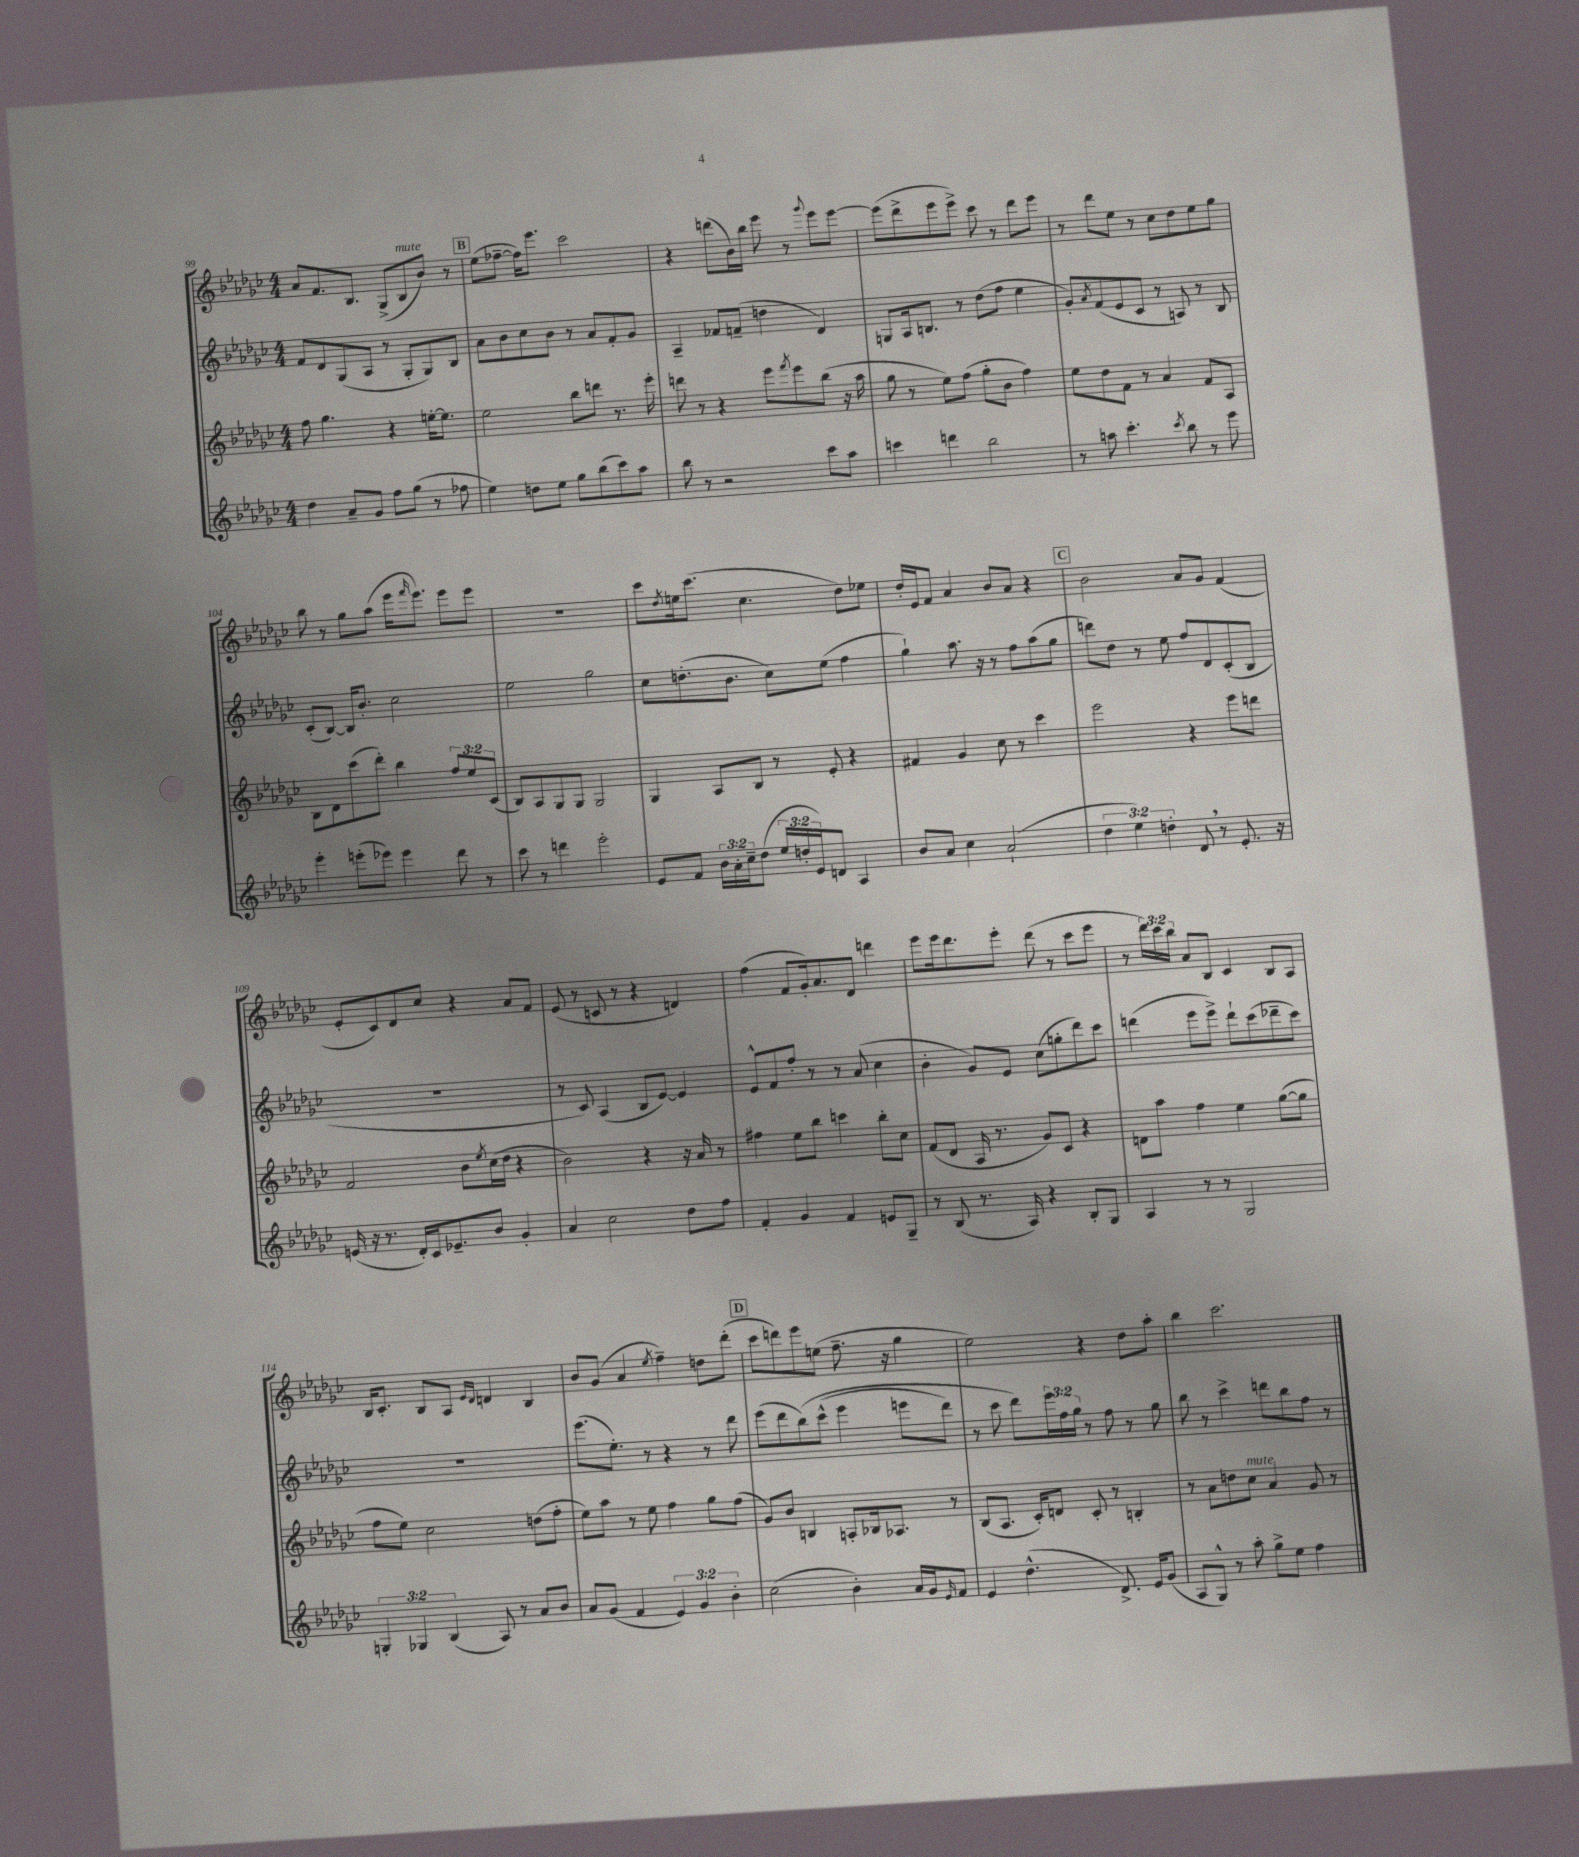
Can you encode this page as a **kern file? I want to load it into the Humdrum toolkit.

**kern	**kern	**kern	**kern
*staff4	*staff3	*staff2	*staff1
*clefG2	*clefG2	*clefG2	*clefG2
*k[b-e-a-d-g-c-]	*k[b-e-a-d-g-c-]	*k[b-e-a-d-g-c-]	*k[b-e-a-d-g-c-]
*M4/4	*M4/4	*M4/4	*M4/4
4dd-\	8ff\	8f/L	8a-/L
.	4.gg-\	8d-/	8.f/
8a-~/L	.	(8G-/	.
.	.	.	8.B-/J
8g-/J	.	8A-/J	.
8ff\L	4r	8r	(8G-^/L
(8gg-\J	.	8G-'/L	8B-/
8r	[16ee'\LK	8G-/)	8b-/J)
.	8.ee\]J	.	.
8ff-\	.	8B-/J	8r
=	=	=	=
4ee-\)	2ee-\	8a-\L	(8ee-\L
.	.	8b-\	[8ff-~\J
8dd\L	.	8cc-\	16ff-\]LK)
.	.	.	8.eee-\J
8ee-\J	.	8b-\J	.
8gg-\L	8bb-\L	8r	2ccc-\
(8bb-\	8ddd\J	8a-/L	.
8ccc-\)	8.r	8f'/	.
8aa-\J	.	8g-/J	.
.	16eee-'\	.	.
=	=	=	=
8bb-\	8ddd\	4A-~/	4r
8r	8r	.	.
2r	4r	8f-/L	(8ddd\L
.	.	(8f~/J	16b-\L)
.	.	.	16bb-\JJ
.	8eee-\L	4dd\	8eee-\
.	8qfff/	.	.
.	8eee-\	.	8r
.	.	.	8qqggg-/
8ccc-\L	(8bb-\J	4d-/)	8eee-\L
8aa-\J	16r	.	[8eee-\J
.	16aa-\	.	.
=	=	=	=
4ccc\	8gg-\	8G/L	(8eee-\]L
.	8r	16A-/k	8ddd-^\
.	.	8.B/J	.
4ddd\	8ee-\L)	.	8eee-\
.	(8ff\J	8r	8eee-^\J)
2bb-\	8gg-'\L	(8dd-\L	8ccc-\
.	8b-\J	8ff\J	8r
.	4ff\)	4ee-\	8ddd-\L
.	.	.	8eee-\J
=	=	=	=
8r	8ee-\L	8g-'/L)	8r
.	.	8qa-/	.
8aa\	8dd-\	(8f/	8ddd-\L
4.ccc-'\	8f\J	8e-/	8ee-\J
.	8r	8c-/J	8r
.	4a-/	8r	8cc-\L
8qccc-/	.	.	.
8bb-\	.	8A/)	8dd-\
8r	8f/L	8r	8ee-\
8eee-\	8A-/J	8B-/	8gg-\J
=	=	=	=
4eee-'\	8B-\L	(8c-'/L	8bb-\
.	8d-\	[8B-/J)	8r
(8eee'\L	(8ccc-\	16B-/]LK	8gg-\L
.	.	8.b-'/J	.
8eee-\J)	8ddd-'\J)	.	(8aa-\J
4eee-\	4bb-\	2cc-\	16eee-\LK
.	.	.	16qqfff/
.	.	.	8.eee-\J)
8ddd-\	12ff/L	.	8eee-\L
.	12ee-/	.	.
8r	.	.	8eee-\J
.	(12c-/J	.	.
=	=	=	=
8ccc-\	8B-/L)	2ee-\	1r
8r	8A-/	.	.
4ddd\	8G-/	.	.
.	8G-/J	.	.
2eee-'\	2G-/	2gg-\	.
=	=	=	=
8e-/L	4G-/	8cc-\L	8ccc-\L
.	.	.	8qdd-/
8f/J	.	(8.dd'\	16ee\k
.	.	.	(8.ccc-\J
24b-\LL	8A-/L	.	.
24a-'\	.	.	.
.	.	8.b-\J	.
24cc-~\J	.	.	.
(8dd-\J	8B-/J	.	4.cc-\
24ee-/LL	8r	8cc-\L)	.
24dd'/	.	.	.
24e-/J)	.	.	.
8d/J	8e-'/	(8ee-\J	.
4A-/	4r	4ff\	8dd-\L)
.	.	.	8ee-\J
=	=	=	=
8b-/L	4f#/	4gg-`\)	16dd-'/LL
.	.	.	16e-/J
8a-/J	.	.	8f/J
4cc-\	4g-/	8.aa-\	4a-/
.	.	16r	.
(2a-`/	8cc-\	8r	8b-/L
.	8r	8ff\L	8a-/J
.	4ccc-\	(8aa-\	4r
.	.	8gg-\J	.
=	=	=	=
6dd-\	2eee-\	8ddd\L)	2b-\
.	.	8dd-\J	.
6ee-\)	.	.	.
.	.	8r	.
6dd'\	.	.	.
.	.	8ee-\	.
8d-/	4r	8ff/L	8a-/L
8r	.	8d-/	8g-/J
8.e-'/	8eee-\L	(8c-'/	(4f/
.	8ddd\J	8B-/J	.
16r	.	.	.
=	=	=	=
(16e/	2f/	1r	8e-'/L
16r	.	.	.
8.r	.	.	8c-/)
.	.	.	8d-/
16d-'/LL)	.	.	.
16c-/J	.	.	8cc-/J
8.e-~/	.	.	.
.	8b-\L	.	4r
.	8qee-/	.	.
8b-/J	(16cc-\L	.	.
.	16dd-\JJ	.	.
4g-'/	4r	.	8a-/L
.	.	.	8f/J
=	=	=	=
4a-/	2b-\)	8r	(8e-/
.	.	8c-/)	8r
2cc-\	.	(4A-/	8c/
.	.	.	8r
.	4r	8B-/L	4r
.	.	[8e-/J)	.
8dd-\L	16r	4e-/]	4d/)
.	16a-/	.	.
8ff\J	8r	.	.
=	=	=	=
4f'/	4ff#\	8e-^^/L	(4ff\
.	.	8f/	.
4g-/	8ee-\L	8ff'/J	8f/L
.	8bb-\J	8r	16g-'/k)
.	.	.	8.a-/
4f/	4ccc\	8r	.
.	.	(8a-/	8d-/J
8e/L	8bb-'\L	4cc-\	4ddd\
8G-~/J	8cc-\J	.	.
=	=	=	=
8r	(8f/L	4b-'\	8eee-\L
(8B-/	8d-/J	.	16eee-\k
.	.	.	8.ddd-\
8.r	16A-/	8g-/L)	.
.	8.r	.	.
.	.	8e-/J	8eee-'\J
16A-/)	.	.	.
4r	8g-/L)	(8cc-\L	(8ddd-\
.	8c-/J	8gg'\	8r
8B-'/L	4r	8ddd-\)	8ccc-\L
8G-/J	.	8ccc-\J	8eee-\J
=	=	=	=
4A-/	8d\L	(4ddd\	8r
.	8aa-\J	.	24ddd-\LL)
.	.	.	24ccc-\
.	.	.	24bb-\JJ
8r	4ff\	8eee-\L	8a-/L
8r	.	8eee-^\J)	8B-/J
2G-/	4ee-\	8ddd`\L	4c-/
.	.	(8ccc-\	.
.	([8gg-\L	8ddd-~\	8B-/L
.	8gg-\]J	8ccc-\J)	8A-/J
=	=	=	=
6G'/	8ff\L	1r	16B-/LK
.	.	.	8.c-'/J
.	8ee-\J)	.	.
6G-/	.	.	.
.	2cc-\	.	8B-/L
(6B-/	.	.	.
.	.	.	8A-/J
.	.	.	16qqe-/LL
.	.	.	16qqd-/JJ
8A-/)	.	.	4d/
8r	.	.	.
8a-/L	(8dd\L	.	4B-/
8b-/J	8ff'\J	.	.
=	=	=	=
8a-/L	8ee-\L)	(8.eee-\L	8b-/L
(8g-/J	8aa-\J	.	(8g-/J
.	.	8.ee-'\J)	.
4f/	8r	.	4a-/
.	8ee-\	8r	.
.	.	.	8qee-/
6e-/)	4ff\	4r	4ff~\)
6g-/	.	.	.
.	8gg-\L	8r	8dd\L
6b-'\	.	.	.
.	(8ff\J	8ddd-\	(8ddd-'\J
=	=	=	=
(2cc-\	8g-/L)	(8eee-\L	8ccc-\L
.	8b-/J	8ddd-\	8ddd\)
.	4B/	&(8bb-\)	8eee-\
.	.	(8ccc-^^\J	(8ee\J
4b-'\)	8A'/L	4eee-\	8.ff~\
.	16B-/k	.	.
.	8.A-/J	.	16r
16a-/LL	.	8eee\L	4gg-\
16g-/J	.	.	.
16qqe-/	.	.	.
8f/J	8r	8ddd-\J)	.
=	=	=	=
4e-/	(8B-/L	8r	2ee-\)
.	8.A-/J	8ccc-\	.
(4.dd-^^\	.	8ddd-\L&)	.
.	16c-'/LK)	.	.
.	8d/J	24eee-\L	.
.	.	24ff\	.
.	.	24gg-\JJ	.
.	8c-'/	8r	4r
8.d-^/)	8r	8ff\	.
.	4B'/	8r	8dd-\L
16e-/LK	.	.	.
(8g-/J	.	8gg-\	8aa-'\J
=	=	=	=
8A-/L	8r	8bb-\	4bb-\
8G-^^/J)	8a-\L	8r	.
8r	8dd\	4ccc-^\	2.ccc-\
8aa-'\	8cc-\J	.	.
8gg-^\L	4a-/	8ddd\L	.
8ee-\J	.	8bb-\	.
4ff\	8g-/	8ff\J	.
.	8r	8r	.
==	==	==	==
*-	*-	*-	*-
